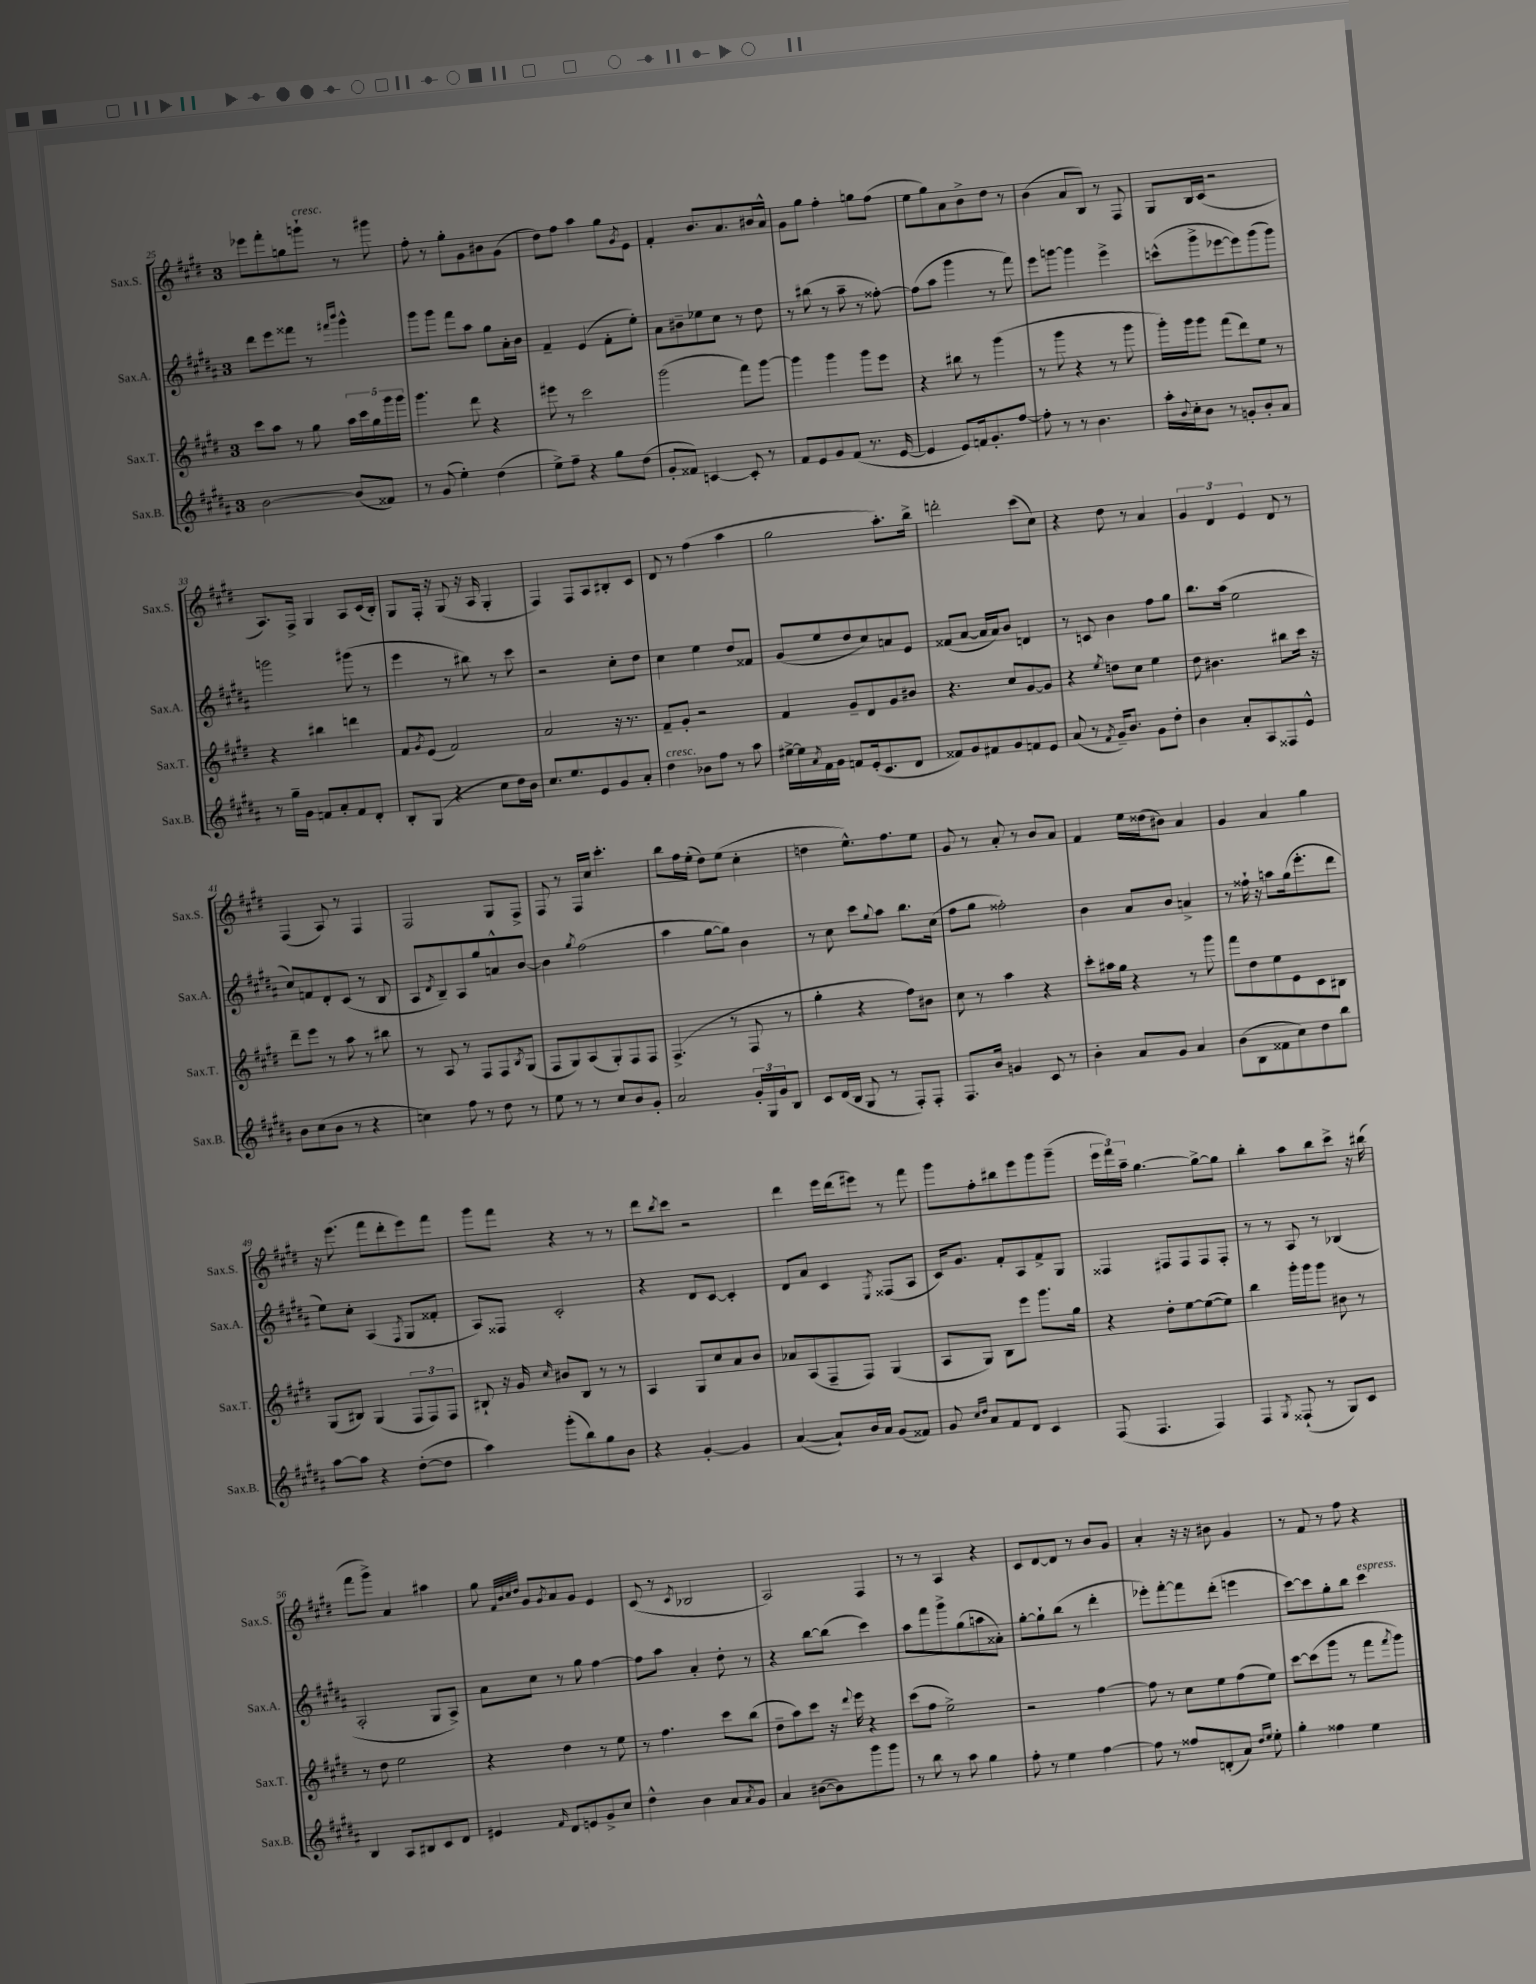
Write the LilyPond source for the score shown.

<<
\new StaffGroup <<
\new Staff = "s0" \with { instrumentName = "Sax.S." shortInstrumentName = "Sax.S." } {
    \clef treble \key e \major \once \override Staff.TimeSignature.style = #'single-digit \time 3/4
    ees'''8 fis'''8-. g''8 g'''8-!^\markup { \italic "cresc." } r8 gis'''8 |
    fis''8-. r8 gis''8-. gis'8 bis'8 gis'8( |
    dis''8) fis''8 a''4 gis''8 \acciaccatura { gis'8 } e'8 |
    fis'4-. b'8. a'8. bis'16 a'16-^ |
    gis'8 gis''8 fis''4-. g''8 fis''8( |
    e''8 gis''8) a'8 b'8-> dis''8 r8 |
    b'4( a'8 b8) r8 fis8 |
    gis8 b16 cis'16( r2 |
    a8.) fis16-> gis4 a8 cis'16( b16-.) |
    gis8 fis16-. r16 gis8( r16 a16 gis4-. |
    fis4) fis8 a8 bis8-. cis'8 |
    dis'8 r8 fis''4( a''4 |
    gis''2 a''8.-.) b''16-> |
    d'''2-. cis'''8( cis''8) |
    r4 dis''8 r8 a'4 |
    \tuplet 3/2 { gis'4 dis'4 e'4 } dis'8 r8 |
    fis4( a8) r8 fis4 |
    fis2 gis8 fis8-> |
    fis8 r8 fis16 cis''16 cis'''4.-. |
    b''8 fis''16 e''16-.( dis''8) e''8( cis''4-. |
    d''4 e''8.-^) fis''8. e''8 |
    gis'8 r8 a'8-. r8 b'8 a'8 |
    fis'4 e''16 disis''16( bis'8) a'4 |
    gis'4 a'4 gis''4 |
    r16 e'''8.( fis'''8 dis'''8-. e'''8) fis'''8 |
    gis'''8 fis'''8 r4 r8 r8 |
    dis'''8 \acciaccatura { b''8 } cis'''8 r2 |
    dis'''4 e'''16 dis'''16( eis'''8) r8 fis'''8 |
    gis'''8 fis''8-. bis''8 e'''8 gis'''8 gis'''8--( |
    \tuplet 3/2 { e'''16 fis'''16) a''16-- } gis''4.~ gis''8~-> gis''8 |
    b''4-. a''8 b''8 cis'''8-> r16 bis''16( |
    fis'''8 gis'''8->) a'4 ais''4 |
    gis''8 \grace { fis'32 b'32 cis''32 dis''32 } gis'8 \acciaccatura { gis'8 } a'8 gis'8 e'4 |
    cis'8( r8 \acciaccatura { cis'8 } bes2 |
    a2) fis4 |
    r8 r8 a4 r4 |
    cis'8 dis'8~ dis'8 r8 b'8 gis'8 |
    a'4-. r16 r16 bis'8 gis'4 |
    r8 fis'8 r8 fis''8 r4 \bar "|." |
}
\new Staff = "s1" \with { instrumentName = "Sax.A." shortInstrumentName = "Sax.A." } {
    \clef treble \key b \major \once \override Staff.TimeSignature.style = #'single-digit \time 3/4
    dis'''8 e'''8 fisis'''8 r8 \grace { fis'''16 b'''16 } gis'''4-^ |
    gis'''8 gis'''8 fis'''8 ais''8 gis''8 ais'16-. b'16 |
    fis'4-- e'4( fis'8-. e''8-.) |
    ais'8 bis'8-- ees''8 cis''8 r8 dis''8 |
    r8 bis''8( r8 ais''8-- r8 fisis''8~-.) |
    fisis''8( ais''8 gis'''4 r8 fis'''8) |
    e'''8 g'''8~ g'''4 e'''4-> |
    c'''8-^( gis'''8-> ees'''8~ ees'''8) gis'''8( gis'''8) |
    g'''2 gis'''8( r8 |
    e'''4 r8 bis''8) r8 cis'''8 |
    r2 cis''8-. dis''8 |
    cis''4 e''4 dis''8 fisis'8 |
    gis'8( e''8 dis''8 cis''8) a'8 e'8 |
    fisis'8( ais'8~ ais'16 ais'16) b'8 d'4 |
    r8 c'8 b'4 fis''8 gis''8 |
    b''8. ais''16( e''2 |
    cis''8) f'8 dis'8-. cis'8( r8 b8 |
    ais8 \acciaccatura { dis'8 } b8--) ais8 gis''8 a'8-^ b'8~ |
    b'4 \acciaccatura { gis''8 } fis''2( |
    ais''4 gis''8~ gis''8) b'4 |
    r8 cis''8 cis'''8 \appoggiatura { gis''8 } ais''8 b''8. cis''16( |
    fis''8 gis''8 fisis''2-.) |
    b'4 ais'8 b'8 a'4-> |
    r8 fisis''16-! r16 a''8 gis''16( e'''8.-. dis'''8 |
    e''8) cis''8-. ais4( \acciaccatura { fis8 } gis8 fisis'8-. |
    ais8) fisis8 cis'2-. |
    r4 dis'8 cis'8~ cis'4-. |
    dis'8 ais'8 cis'4 \acciaccatura { e8 } fisis8( ais8 |
    cis'16) gis'8. fis'8-. ais8 fis'8-> gis8 |
    fisis4 fis8 fis8 fis8 fis8-. |
    r8 r8 ais8 r8 bes4( |
    ais2-. gis8 ais8->) |
    ais'8 cis''8 r8 gis''8 fis''4~ |
    fis''8 ais''8 ais'4-. dis''8-. r8 |
    r4 b''8~ b''8( cis'''4) |
    ais''8 fis'''8 gis'''8-> gis''8( a''8 aisis'8-.) |
    gis''8~-. gis''8-! b''8( r8 dis'''4-. |
    ees'''8-.) fis'''8~-. fis'''8 dis'''8-.( e'''4 |
    cis'''8~) cis'''8 gis''8-. b''8 cis'''4^\markup { \italic "espress." } \bar "|." |
}
\new Staff = "s2" \with { instrumentName = "Sax.T." shortInstrumentName = "Sax.T." } {
    \clef treble \key e \major \once \override Staff.TimeSignature.style = #'single-digit \time 3/4
    cis'''8 a''8 r8 gis''8 \tuplet 5/4 { a''16 cis'''16 gis''16 gis'''16 gis'''16 } |
    gis'''4. dis'''8 r4 |
    eis'''8 r8 cis'''2 |
    gis'''2( fis'''8) gis'''8~ |
    gis'''4 gis'''4 gis'''8 e'''8 |
    r4 bis''8 r8 gis'''4( |
    r8 gis'''8 r4 r8 gis'''8 |
    gis'''16-.) gis'''16 gis'''8 fis'''8( dis'''8) e''8 r8 |
    r4 bis''4 d'''4 |
    fis'8 \acciaccatura { gis'8 } e'8( fis'2) |
    a'2 r16 r8. |
    fis'8-- gis'8-. r2 |
    fis'4 gis'8-- dis'8 gis'8 bis'8 |
    r4. cis''8 gis'8~ gis'8 |
    r4 \acciaccatura { e''8 } d''8 cis''8 e''4 |
    dis''8 bis'4. bis''8 cis'''16 r16 |
    dis'''8-- e'''8 r8 a''8 r8 bis''8 |
    r8 a8 r8 fis8 fis8 \acciaccatura { b8 } gis8( |
    fis8 gis8) a8( gis8-.) fis8 fis8 |
    fis4.->( r8 fis8 r8 |
    gis''4-. r4 fis''8) bis'8 |
    cis''8 r8 a''4 r4 |
    cis'''8-. ais''16 gis''16 r4 r8 gis'''8 |
    fis'''8 dis''8 e''8 e'8 cis'8 bis8 |
    gis8( bis8) gis4( \tuplet 3/2 { fis8 fis8) fis8 } |
    bis8-! r16 gis'16 \grace { cis''16 } bis'8 bis8 r8 r8 |
    a4 gis8 cis''8 a'8 b'8 |
    aes'8 a8( fis8-- fis8) gis4( |
    a8 gis8) b8 e'''8 gis'''8. gis''16 |
    r4 dis''8-. e''8~ e''8~( e''8) |
    b''4 gis'''16-. gis'''16 gis'''8 bis'8 r8 |
    r8 dis''8 e''2 |
    r4 dis''4 r8 e''8 |
    r8 fis''4. cis'''8 b''8( |
    dis''8-- a''8) cis'''8 r16 \appoggiatura { dis'''8 } e'''16 r4 |
    cis'''8( fis''8 e''2->) |
    r2 fis''4~ |
    fis''8 r8 cis''8 e''8 fis''8( e''8) |
    cis'''8~ cis'''8( gis'''8 r8 fis'''8 \acciaccatura { fis'''8 } gis'''8) \bar "|." |
}
\new Staff = "s3" \with { instrumentName = "Sax.B." shortInstrumentName = "Sax.B." } {
    \clef treble \key b \major \once \override Staff.TimeSignature.style = #'single-digit \time 3/4
    b'2~ b'8( fisis'8) |
    r8 gis'8( e''4-.) dis''4( |
    e''8->) fis''8-- r4 gis''8 dis''8( |
    gis'8-. fisis'8) c'4~ c'8-. r8 |
    fis'8 e'8 gis'8 fis'8( r8. e'16~ |
    e'4 e'8) f'16 gis'8.-. fis''8~ |
    fis''8-. r8 r8 b'4. |
    ais''16-. \appoggiatura { b'8 } cis''16-. b'8 r8 g'8-. b'8-. ais'8 |
    r8 gis''16-- gis'16 f'8 ais'8-. f'8 dis'8-. |
    b8-. gis8( r4 cis''8 dis''16) b'16 |
    cis''8. e''8. e'8 gis'8 ais'8-. |
    dis''4^\markup { \italic "cresc." } bes'8 fis''8 r8 ais''8 |
    eis''16~-> eis''16 \acciaccatura { ais'8 } fis'16 gis'16 f'8 e'16-.( cis'8. dis'8 |
    fisis'8) gis'8 fis'8 gis'8 f'8 e'8 |
    ais'8( r8 \acciaccatura { fis'8 } gis'16--) b'8. gis'8 dis''8-. |
    b'4 ais'8-. ais8 fisis8 e'8-^ |
    b'8 cis''8( b'8 r8 r4 |
    c''4) fis''8 r8 dis''8 r8 |
    e''8 r8 r8 cis''8 b'8 gis'8-. |
    ais'2 \tuplet 3/2 { gis'16-. gis16 gis'16 } b8 |
    cis'8 dis'16( b16 gis8 r8 fis8-.) fis8-. |
    fis8. b'16 g'4 cis'8 r8 |
    b'4-. ais'8 gis'8 ais'4 |
    b'8( b8 fisis'8 cis''8) dis''8 b''8 |
    ais''8~ ais''8 r4 dis''8~-.( dis''8 |
    ais''4) gis'''8-.( b''8) gis''8 b'8 |
    r4 gis'4~-. gis'4 |
    ais'4~( ais'8-!) b'16 ais'16 gis'8( fisis'8) |
    gis'8 \grace { cis''16 dis''16 } ais'8 fis'8 dis'8 cis'4 |
    fis8( fis4. fis4) |
    fis4 \acciaccatura { gis8 } fisis8-!( r8 gis8) cis'8 |
    b4 ais8 bis8 cis'8 dis'8 |
    eis'4 \grace { fis'16 } dis'8 e'8 gis'8-> cis''8 |
    dis''4-^ b'4 ais'8 \acciaccatura { ais'8 } gis'8 |
    ais'4 bis'8~( bis'8) gis'''8 gis'''8 |
    r8 b''8 r8 ais''8 gis''4 |
    fis''8-. r8 e''4 fis''4~ |
    fis''8 r8 fisis''8 d'8-.( ais'8) \grace { dis''16 e''16 } e''8-. |
    gis''4-. fisis''4 e''4 \bar "|." |
}
>>
>>
\layout { \context { \Score currentBarNumber = #25 } }
